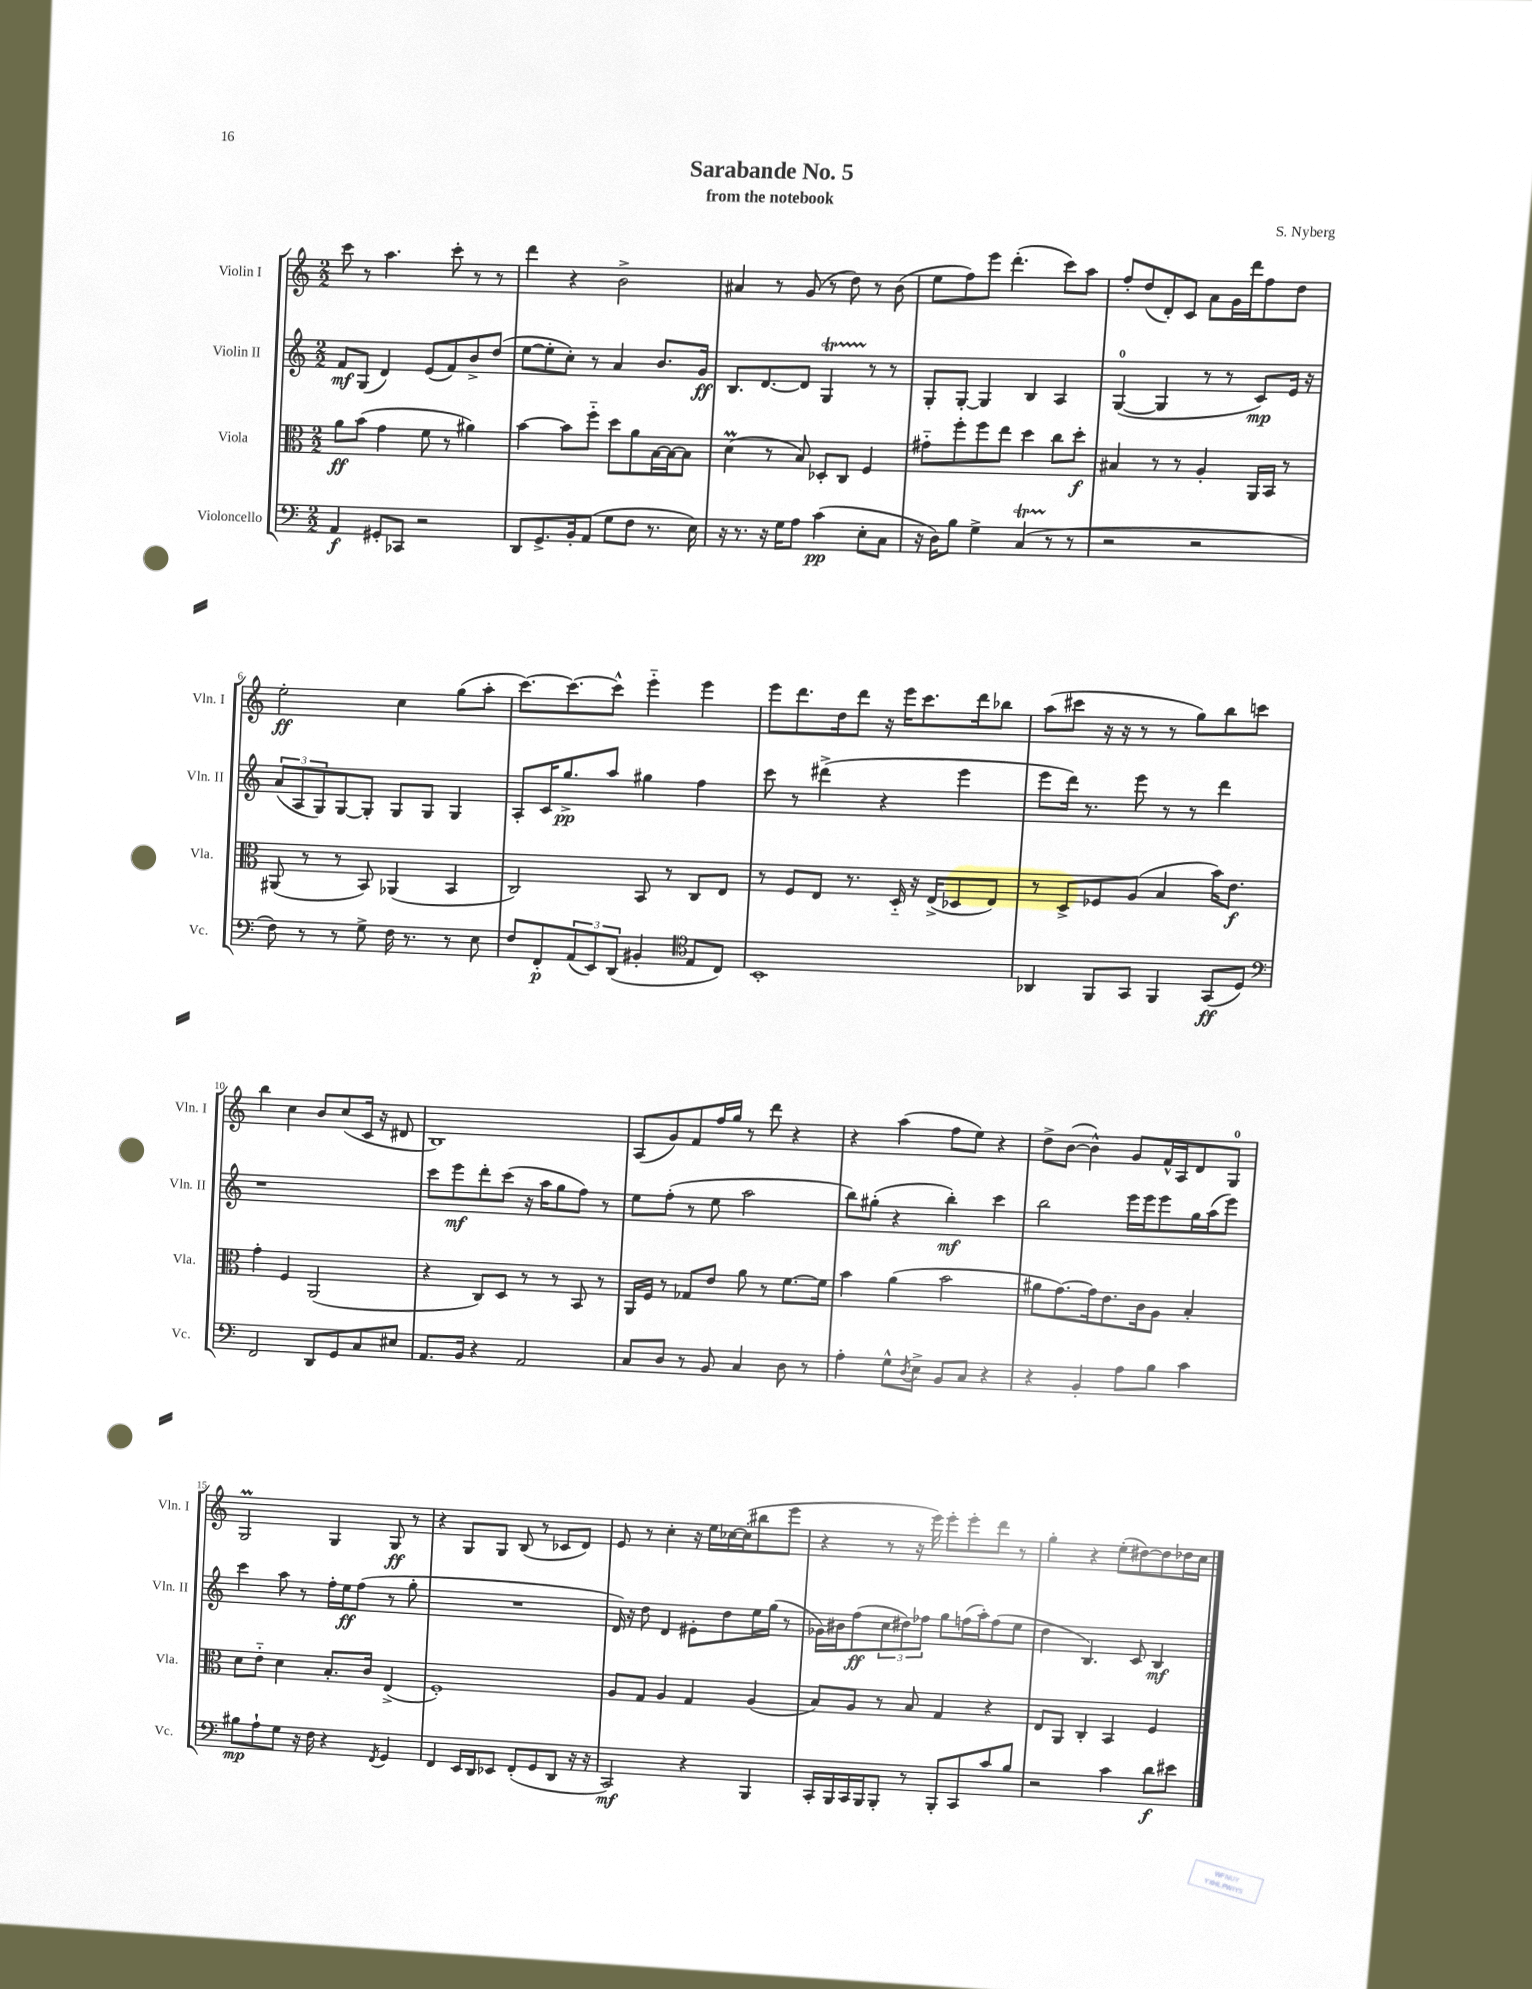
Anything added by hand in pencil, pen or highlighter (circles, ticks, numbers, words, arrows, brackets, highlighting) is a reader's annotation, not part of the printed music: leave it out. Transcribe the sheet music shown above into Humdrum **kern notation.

**kern	**dynam	**kern	**dynam	**kern	**dynam	**kern	**dynam
*part4	*part4	*part3	*part3	*part2	*part2	*part1	*part1
*staff4	*staff4	*staff3	*staff3	*staff2	*staff2	*staff1	*staff1
*I"Violoncello	*	*I"Viola	*	*I"Violin II	*	*I"Violin I	*
*I'Vc.	*	*I'Vla.	*	*I'Vln. II	*	*I'Vln. I	*
*clefF4	*	*clefC3	*	*clefG2	*	*clefG2	*
*k[]	*	*k[]	*	*k[]	*	*k[]	*
*M2/2	*	*M2/2	*	*M2/2	*	*M2/2	*
=1	=1	=1	=1	=1	=1	=1	=1
4AA/	f	8a\L	ff	8f/L	mf	8ccc\	.
.	.	(8b\J	.	(8G/J	.	8r	.
8GG#X'/L	.	4g\	.	4d/)	.	4.aa\	.
8CC-X/J	.	.	.	.	.	.	.
2r	.	8f\	.	(8e/L	.	.	.
.	.	8r	.	8f/)	.	8ccc'\	.
.	.	4a#X\)	.	8b^/	.	8r	.
.	.	.	.	(8dd/J	.	8r	.
=2	=2	=2	=2	=2	=2	=2	=2
8DD/L	.	[4b\	.	[8ee\L	.	4ddd\	.
8.GG^/	.	.	.	8ee'\]	.	.	.
.	.	8b\L]	.	8cc'\J)	.	4r	.
16BB'/k	.	.	.	.	.	.	.
(8AA/J	.	8ff\J	.	8r	.	.	.
8G\L	.	8dd\L	.	4a/	.	2b^\	.
8F\J	.	8a\	.	.	.	.	.
8.r	.	[16B\L	.	8.b/L	.	.	.
.	.	16B\J_	.	.	.	.	.
.	.	8B\J]	.	.	.	.	.
16E\)	.	.	.	16g/Jk	ff	.	.
=3	=3	=3	=3	=3	=3	=3	=3
16r	.	(4dM\	.	8.B/L	.	4a#X/	.
8.r	.	.	.	.	.	.	.
.	.	.	.	[8.d/	.	.	.
16r	.	8r	.	.	.	8r	.
16G\KL	.	.	.	.	.	.	.
8A\J	.	8B/)	.	8d/J]	.	(8g/	.
(4c\	pp	8D-X'/L	.	4GT/	.	8r	.
.	.	8C/J	.	.	.	8dd\)	.
8E'\L	.	4F/	.	8r	.	8r	.
8C\J	.	.	.	8r	.	(8b\	.
=4	=4	=4	=4	=4	=4	=4	=4
16r	.	8g#X\L	.	8G'/L	.	8ee\L	.
16D\KL)	.	.	.	.	.	.	.
8B\J	.	8ff'\	.	[8G'/J	.	8ff\)	.
4G^\	.	8ff\	.	4G/]	.	8eee\J	.
.	.	8ee\J	.	.	.	(4.ddd'\	.
(4CT/	.	4dd\	.	4B/	.	.	.
8r	.	8cc\L	.	4A/	.	8ccc\L)	.
8r	.	8dd'\J	f	.	.	8aa\J	.
=5	=5	=5	=5	=5	=5	=5	=5
2r	.	4B#X/	.	([4G/	.	8ff'/L	.
.	.	.	.	.	.	(8dd/	.
.	.	8r	.	4G/]	.	8d'/)	.
.	.	8r	.	.	.	8c/J	.
2r	.	4A'/	.	8r	.	8a\L	.
.	.	.	.	8r	.	16g\L	.
.	.	.	.	.	.	16ddd\J	.
.	.	16AA/LL	.	8c/L)	mp	8ff\	.
.	.	16BB/JJ	.	.	.	.	.
.	.	8r	.	16e/Jk	.	8dd\J	.
.	.	.	.	16r	.	.	.
!!LO:LB:g=z
=6	=6	=6	=6	=6	=6	=6	=6
8F\)	.	(8AA#X/	.	(12a/L	.	2ee'\	ff
.	.	.	.	12A/	.	.	.
8r	.	8r	.	.	.	.	.
.	.	.	.	12G/)	.	.	.
8r	.	8r	.	[8G/	.	.	.
8G^\	.	8BB/)	.	8G'/J]	.	.	.
16F\	.	(4AA-X/	.	8G/L	.	4cc\	.
8.r	.	.	.	.	.	.	.
.	.	.	.	8G/J	.	.	.
8r	.	4BB/	.	4G/	.	(8gg\L	.
8E\	.	.	.	.	.	8aa'\J	.
=7	=7	=7	=7	=7	=7	=7	=7
8F/L	.	2C/)	.	8A'/L	.	[8.ccc\L)	.
8FF'/	p	.	.	16c/K	.	.	.
.	.	.	.	8.gg^/	pp	8.ccc\_	.
(12AA/	.	.	.	.	.	.	.
12EE/)	.	.	.	.	.	.	.
.	.	.	.	8aa/J	.	8ccc^^\J]	.
(12DD/J	.	.	.	.	.	.	.
4BB#X'/	.	8BB/	.	4gg#X\	.	4eee\	.
.	.	8r	.	.	.	.	.
*clefC4	*	*	*	*	*	*	*
8E/L	.	8C/L	.	4ff\	.	4eee\	.
8C/J)	.	8E/J	.	.	.	.	.
=8	=8	=8	=8	=8	=8	=8	=8
1BB'	.	8r	.	8ccc\	.	8eee\L	.
.	.	8F/L	.	8r	.	8.ddd\	.
.	.	8E/J	.	(4ddd#X^\	.	.	.
.	.	.	.	.	.	16dd\k	.
.	.	8.r	.	.	.	8ddd\J	.
.	.	.	.	4r	.	16r	.
.	.	16D/	.	.	.	16eee\KL	.
.	.	16r	.	.	.	8.ccc\	.
.	.	(16E^/KL	.	.	.	.	.
.	.	8D-X/	.	4eee\	.	.	.
.	.	.	.	.	.	16ddd\k	.
.	.	8E/J)	.	.	.	8bb-X\J	.
=9	=9	=9	=9	=9	=9	=9	=9
4AA-X/	.	8r	.	8eee\L	.	(8aa\L	.
.	.	8D^/L	.	16ddd\Jk)	.	8ccc#X\J	.
.	.	.	.	8.r	.	.	.
8FF/L	.	8F-X/	.	.	.	16r	.
.	.	.	.	.	.	16r	.
8GG/J	.	(8A/J	.	8eee\	.	8r	.
4FF/	.	4B/	.	8r	.	8r	.
.	.	.	.	8r	.	8gg\L)	.
(8GG/L	ff	16b\KL)	.	4ddd\	.	8bb\	.
.	.	8.e\J	f	.	.	.	.
8D/J)	.	.	.	.	.	8cccn\J	.
!!LO:LB:g=z
=10	=10	=10	=10	=10	=10	=10	=10
*clefF4	*	*	*	*	*	*	*
2FF/	.	4g'\	.	1r	.	4bb\	.
.	.	4F/	.	.	.	4cc\	.
8DD/L	.	(2AA/	.	.	.	8b/L	.
8GG/	.	.	.	.	.	(8cc/	.
8C/	.	.	.	.	.	16c/Jk	.
.	.	.	.	.	.	16r	.
8E#X/J	.	.	.	.	.	8d#X/	.
=11	=11	=11	=11	=11	=11	=11	=11
8.AA/L	.	4r	.	8ccc\L	.	1B)	.
.	.	.	.	8eee\	mf	.	.
16BB/Jk	.	.	.	.	.	.	.
4r	.	8C/L)	.	8ddd'\	.	.	.
.	.	8D/J	.	(8ccc\J	.	.	.
2AA/	.	8r	.	16r	.	.	.
.	.	.	.	16aa\KL	.	.	.
.	.	8r	.	8gg\	.	.	.
.	.	8BB/	.	8ff\J)	.	.	.
.	.	8r	.	8r	.	.	.
=12	=12	=12	=12	=12	=12	=12	=12
8C/L	.	16AA/LL	.	8ee\L	.	(8A/L	.
.	.	16F/JJ	.	.	.	.	.
8D/J	.	8r	.	(8ff'\J	.	8g/)	.
8r	.	8G-X/L	.	8r	.	8f/	.
8BB/	.	8e/J	.	8ee\	.	16ff/L	.
.	.	.	.	.	.	16gg/JJ	.
4C/	.	8a\	.	2aa\	.	8r	.
.	.	8r	.	.	.	8ddd\	.
8D\	.	[8.f\L	.	.	.	4r	.
8r	.	.	.	.	.	.	.
.	.	16f\Jk]	.	.	.	.	.
=13	=13	=13	=13	=13	=13	=13	=13
4A'\	.	4b\	.	8bb\L)	.	4r	.
.	.	.	.	(8gg#X'\J	.	.	.
8G^^\L	.	(4a\	.	4r	.	(4aa\	.
8qD/	.	.	.	.	.	.	.
8E^\J	.	.	.	.	.	.	.
8BB/L	.	2b\	.	4bb'\)	mf	8ff\L	.
8C/J	.	.	.	.	.	8ee\J)	.
4r	.	.	.	4ccc\	.	4r	.
=14	=14	=14	=14	=14	=14	=14	=14
4r	.	8a#X\L	.	2bb\	.	8dd^\L	.
.	.	[8.g\)	.	.	.	([8b\J	.
4BB'/	.	.	.	.	.	4b^^\])	.
.	.	16g\k]	.	.	.	.	.
.	.	8.e\	.	.	.	.	.
8A\L	.	.	.	16eee\LL	.	8g/L	.
.	.	16c\k	.	16eee\J	.	.	.
8B\J	.	8A\J	.	8eee\	.	16f^^/L	.
.	.	.	.	.	.	16A/J	.
4c\	.	4B'/	.	16gg\L	.	8d/	.
.	.	.	.	(16aa\J	.	.	.
.	.	.	.	8eee\J)	.	8G/J	.
!!LO:LB:g=z
=15	=15	=15	=15	=15	=15	=15	=15
8B#X\L	mp	8d\L	.	4ccc\	.	2GM/	.
8A`\	.	8e\J	.	.	.	.	.
8G\J	.	4d\	.	8aa\	.	.	.
16r	.	.	.	8r	.	.	.
16F\	.	.	.	.	.	.	.
4r	.	8.B'/L	.	16ff'\LL	.	4G/	.
.	.	.	.	16ee\J	ff	.	.
.	.	.	.	(8ff\J	.	.	.
.	.	16c/Jk	.	.	.	.	.
8qFF/	.	.	.	.	.	.	.
4GG/	.	(4E^/	.	8r	.	8G/	ff
.	.	.	.	8gg'\	.	8r	.
=16	=16	=16	=16	=16	=16	=16	=16
4FF/	.	1F')	.	1r	.	4r	.
16EE/LL	.	.	.	.	.	8G/L	.
16DD/J	.	.	.	.	.	.	.
8EE-X/J	.	.	.	.	.	8G/J	.
(8FF'/L	.	.	.	.	.	(8B/	.
8GG/	.	.	.	.	.	8r	.
8DD/J	.	.	.	.	.	8c-X/L	.
16r	.	.	.	.	.	8d/J)	.
16r	.	.	.	.	.	.	.
=17	=17	=17	=17	=17	=17	=17	=17
2CC/)	mf	8A/L	.	16d/)	.	8e/	.
.	.	.	.	16r	.	.	.
.	.	8G/J	.	8dd\	.	8r	.
.	.	4A/	.	4d/	.	4cc'\	.
4r	.	4G/	.	8e#X'\L	.	16r	.
.	.	.	.	.	.	16ee\LL	.
.	.	.	.	8dd\	.	[16cc-X\	.
.	.	.	.	.	.	(16cc-'\J]	.
4BBB/	.	(4A/	.	16ee\L	.	8bb#X\	.
.	.	.	.	(16gg\JJ	.	.	.
.	.	.	.	8r	.	8eee\J	.
=18	=18	=18	=18	=18	=18	=18	=18
16CC'/LL	.	8B/L)	.	16g-X\LL)	.	4r	.
16BBB/	.	.	.	16b#X\J	.	.	.
16CC/	.	8A/J	.	(8ff\	ff	.	.
16BBB/J	.	.	.	.	.	.	.
8BBB'/J	.	8r	.	12cc\	.	8r	.
.	.	.	.	12dd#X\)	.	.	.
8r	.	8B/	.	.	.	16r	.
.	.	.	.	12ff-X\J	.	.	.
.	.	.	.	.	.	16eee\)	.
8BBB'/L	.	4G/	.	8gg\L	.	8eee'\L	.
8CC/	.	.	.	(16ffn\L	.	8eee'\	.
.	.	.	.	16aa'\J)	.	.	.
8c/	.	4r	.	(8ff\	.	8ddd\J	.
8B/J	.	.	.	8ee\J	.	8r	.
=19	=19	=19	=19	=19	=19	=19	=19
2r	.	8E/L	.	4dd\	.	4gg'\	.
.	.	8AA/J	.	.	.	.	.
.	.	4C'/	.	4.B/)	.	4r	.
4c\	.	4BB/	.	.	.	(8ee'\L	.
.	.	.	.	8c/	.	[8dd#X\)	.
8d\L	f	4F/	.	4B/	mf	8dd#\]	.
8e#X\J	.	.	.	.	.	16dd-X\L	.
.	.	.	.	.	.	16cc\JJ	.
==	==	==	==	==	==	==	==
*-	*-	*-	*-	*-	*-	*-	*-
